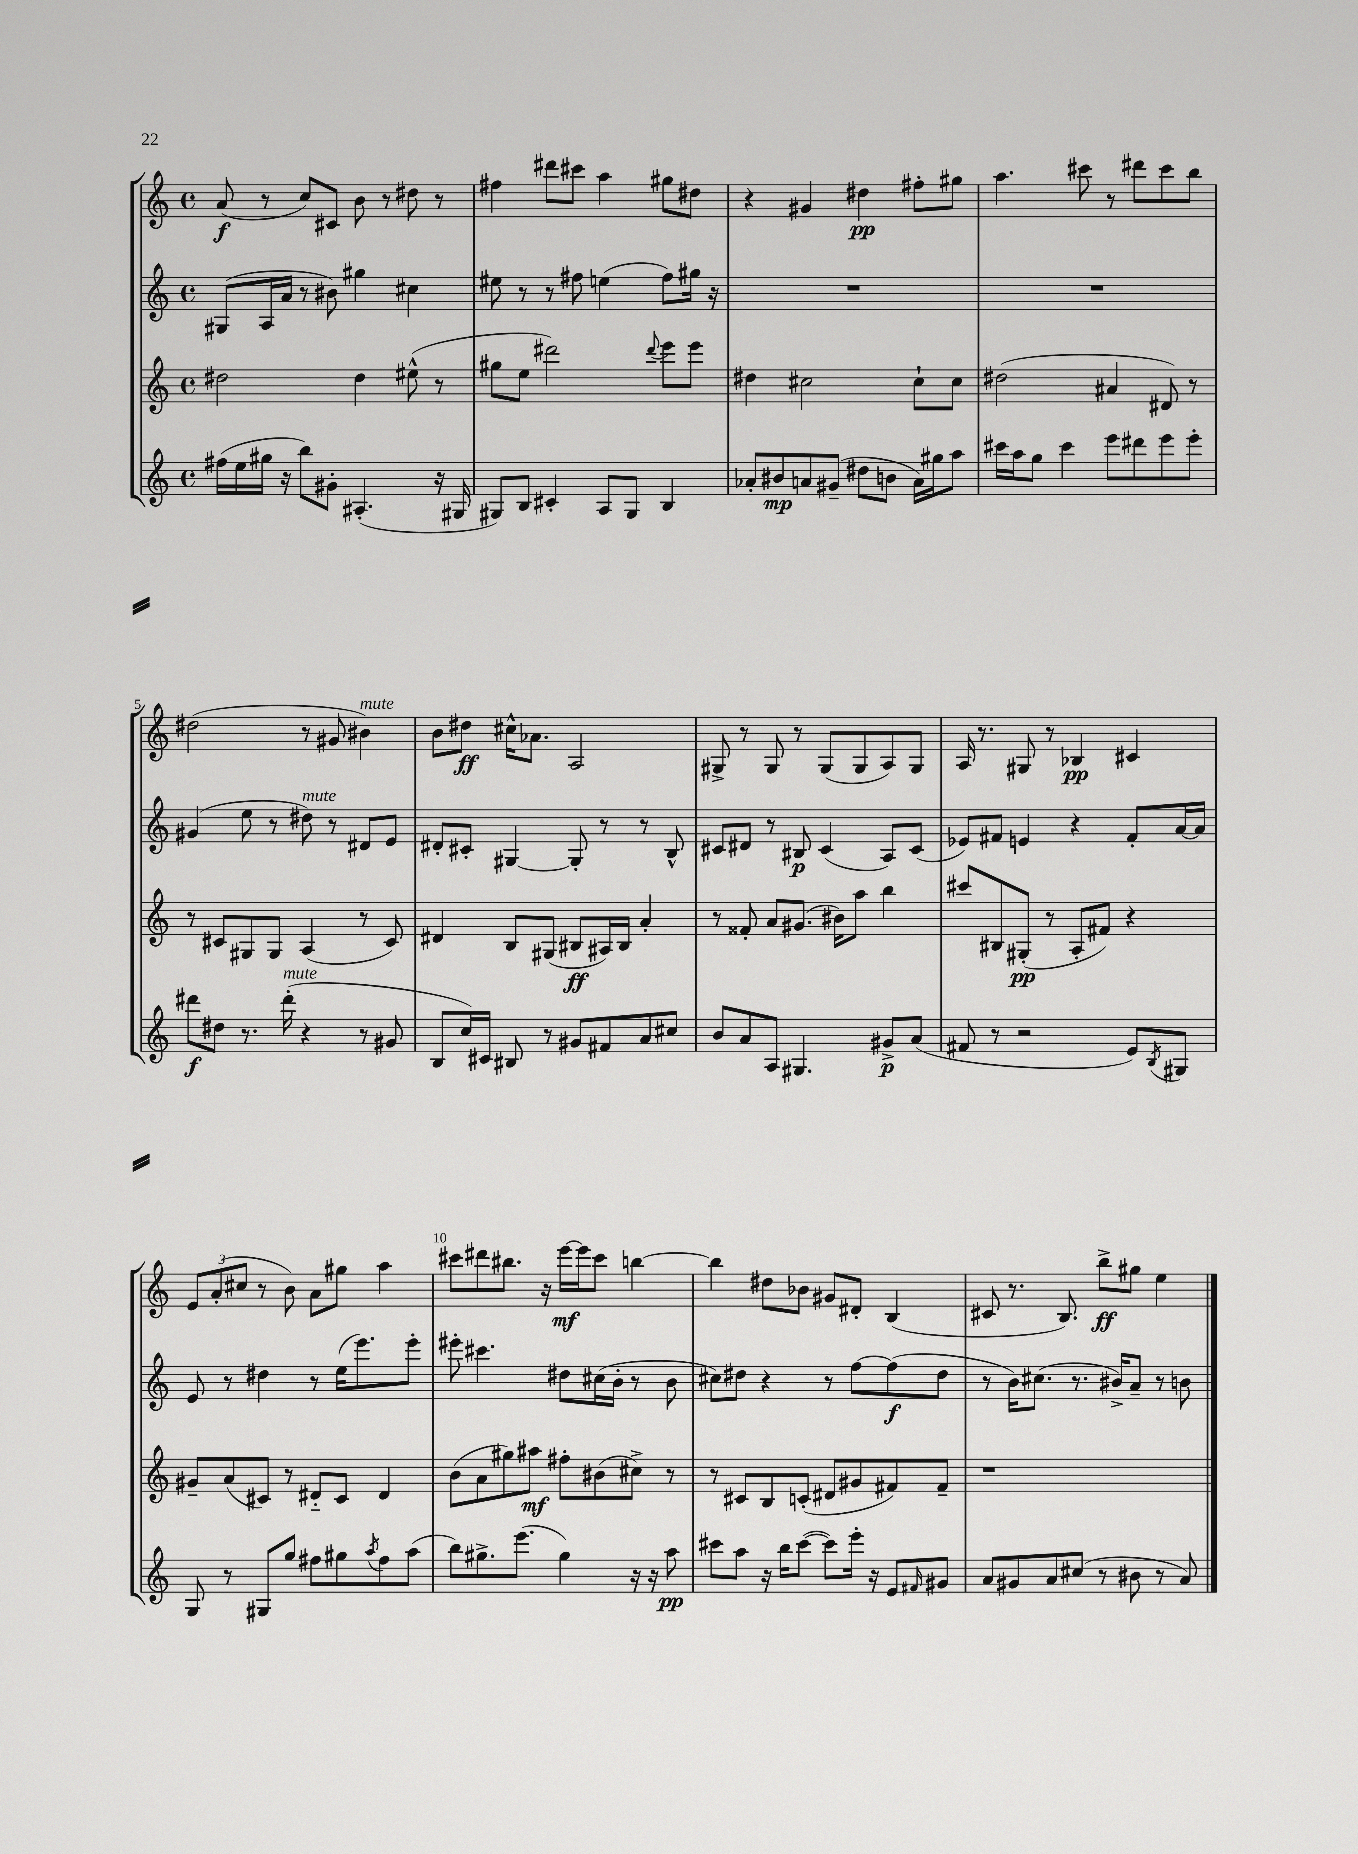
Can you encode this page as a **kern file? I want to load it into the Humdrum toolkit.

**kern	**kern	**kern	**kern
*staff4	*staff3	*staff2	*staff1
*clefG2	*clefG2	*clefG2	*clefG2
*k[]	*k[]	*k[]	*k[]
*M4/4	*M4/4	*M4/4	*M4/4
*met(c)	*met(c)	*met(c)	*met(c)
(16ff#	2dd#	(8G#	(8a
16ee	.	.	.
16gg#	.	16A	8r
16r	.	16a	.
8bb)	.	8r	8cc)
8g#'	.	8b#)	8c#
(4.A#'	4dd#	4gg#	8b
.	.	.	8r
.	(8ee#^^	4cc#	8dd#
16r	8r	.	8r
16G#	.	.	.
=	=	=	=
8G#)	8gg#	8ee#	4ff#
8B	8ee	8r	.
4c#'	2ddd#)	8r	8ddd#
.	.	8ff#	8ccc#
8A	.	(4ee	4aa
8G#	.	.	.
.	8qqddd#	.	.
4B	8eee	8ff#)	8gg#
.	8eee	16gg#	8dd#
.	.	16r	.
=	=	=	=
8a-'	4dd#	1r	4r
8b#	.	.	.
8a	2cc#	.	4g#
(8g#~	.	.	.
8dd#	.	.	4dd#
8b	.	.	.
16a)	8cc#`	.	8ff#'
16gg#	.	.	.
8aa	8cc#	.	8gg#
=	=	=	=
16ccc#	(2dd#	1r	4.aa
16aa	.	.	.
8gg	.	.	.
4ccc#	.	.	.
.	.	.	8ccc#
8eee	4a#	.	8r
8ddd#	.	.	8ddd#
8eee	8d#)	.	8ccc#
8eee'	8r	.	8bb
=	=	=	=
8ddd#	8r	(4g#	(2dd#
8dd#	8c#	.	.
8.r	8G#	8ee	.
.	8G#	8r	.
(16ddd#'	.	.	.
4r	(4A	8dd#)	8r
.	.	8r	8g#
8r	8r	8d#	4b#)
8g#	8c#)	8e	.
=	=	=	=
8B	4d#	8d#'	8b
16cc)	.	8c#'	8dd#
16c#	.	.	.
8B#	8B	[4G#	16cc#^^
.	.	.	8.a-
8r	(8G#	.	.
8g#	8B#	8G#']	2A
8f#	16A#)	8r	.
.	16B#	.	.
8a	4a'	8r	.
8cc#	.	8B^^	.
=	=	=	=
8b	8r	8c#	8G#^
8a	8f##'	8d#	8r
8A	8a	8r	8G#
4.G#	(8.g#	8B#	8r
.	.	(4c#	(8G#
.	16b#)	.	.
.	8aa	.	8G#
8g#^	4bb	8A)	8A)
(8a	.	(8c#	8G#
=	=	=	=
8f#	8ccc#	8e-)	16A
.	.	.	8.r
8r	8B#	8f#	.
2r	(8G#'	4e	8G#
.	8r	.	8r
.	8A'	4r	4B-
.	8f#)	.	.
8e)	4r	8f#'	4c#
8qB	.	.	.
8G#	.	[16a	.
.	.	16a]	.
=	=	=	=
8G	8g#~	8e	12e
.	.	.	(12a'
8r	(8a	8r	.
.	.	.	12cc#
8G#	8c#)	4dd#	8r
8gg	8r	.	8b)
8ff#	8d#'~	8r	8a
8gg#	8c#	(16ee	8gg#
.	.	8.eee)	.
8qaa	.	.	.
8ff#	4d#	.	4aa
(8aa	.	8eee'	.
=	=	=	=
8bb)	(8b	8eee#'	8ccc#
8.gg#^	8a	4.ccc#	8ddd#
.	8gg#)	.	8.bb#
(8.eee	.	.	.
.	8aa#	.	.
.	.	.	16r
4gg#)	8ff#'	8dd#	[16eee
.	.	.	16eee]
.	(8b#	(16cc#	8ccc#
.	.	16b'	.
16r	8cc#^)	8r	[4bb
16r	.	.	.
8aa	8r	8b	.
=	=	=	=
8ccc#	8r	8cc#)	4bb]
8aa	8c#	8dd#	.
16r	8B	4r	8dd#
16bb	.	.	.
([8ccc#	(8c'	.	8b-
8ccc#])	8d#	8r	8g#
16eee'	8g#	[8ff	8d#'
16r	.	.	.
8e	8f#)	(8ff]	(4B
16qqf#	.	.	.
8g#	8f#~	8dd#	.
=	=	=	=
8a	1r	8r	8c#
8g#	.	16b)	8.r
.	.	(8.cc#	.
8a	.	.	.
.	.	.	8.B)
(8cc#	.	8.r	.
8r	.	.	8bb^
.	.	16b#^)	.
8b#	.	8a~	8gg#
8r	.	8r	4ee
8a)	.	8b	.
==	==	==	==
*-	*-	*-	*-
